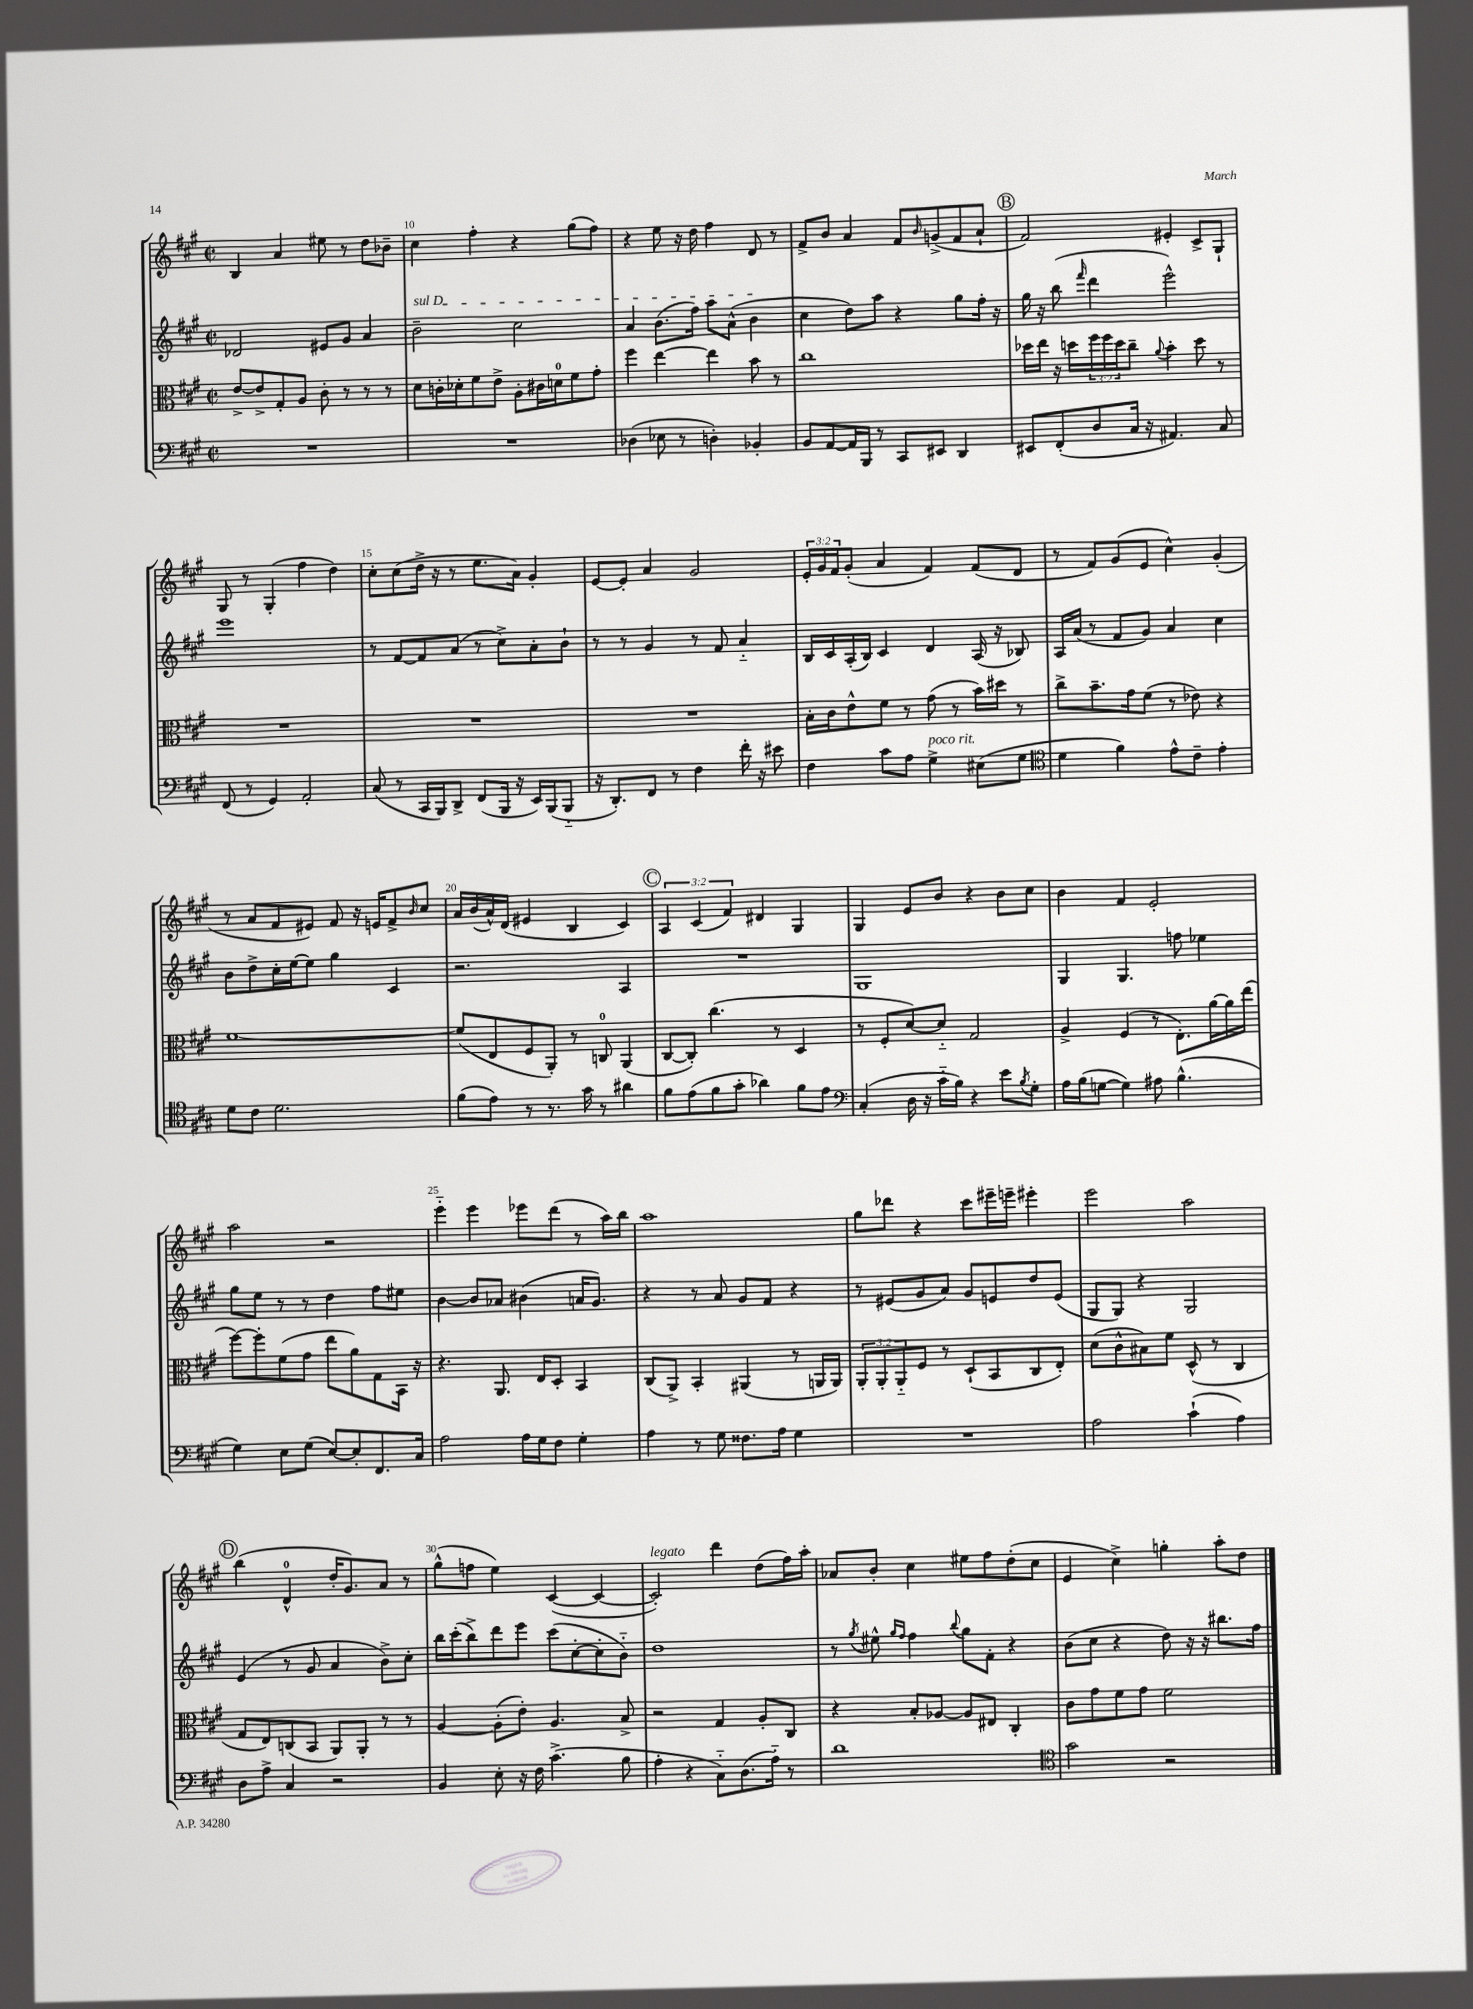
<<
\new StaffGroup <<
\new Staff = "s0" {
    \clef treble \key a \major \defaultTimeSignature \time 2/2 \override Staff.TupletNumber.text = #tuplet-number::calc-fraction-text
    b4 a'4 eis''8 r8 d''8 bes'8-- |
    cis''4 fis''4-. r4 gis''8( fis''8) |
    r4 e''8 r16 d''16 fis''4 d'8 r8 |
    fis'8-> b'8 a'4 fis'8 \grace { b'16 } g'8->( fis'8 a'8-! |
    \mark \markup { \circle "B" } fis'2) eis'4-. cis'8-> gis8-! |
    gis8 r8 gis4-.( fis''4 d''4) |
    cis''8-. cis''8( d''16-> r16 r8 e''8. a'16) gis'4-. |
    e'8~ e'8-. a'4 gis'2 |
    \tuplet 3/2 { e'16-. gis'16 fis'16 } gis'8-.( a'4 fis'4) fis'8( d'8 |
    r8 fis'8) gis'8( e'8 cis''4-^) gis'4-.( |
    r8 a'8 fis'8 eis'8) fis'8 r16 e'16 fis'8-> \grace { b'16 } cis''8 |
    a'16 b'16( a'16-^) d'16( eis'4 b4 cis'4) |
    \mark \markup { \circle "C" } \tuplet 3/2 { a4 cis'4( fis'4) } dis'4 gis4 |
    gis4 e'8 b'8 r4 b'8 cis''8 |
    b'4 fis'4 e'2-. |
    a''2 r2 |
    e'''4-_ e'''4 ees'''8 d'''8( r8 a''16) b''16 |
    a''1 |
    gis''8 des'''8 r4 cis'''8 eis'''16-- e'''16-- eis'''4-. |
    e'''2 a''2 |
    \mark \markup { \circle "D" } b''4( d'4-0-^ d''16-. gis'8.) a'8 r8 |
    gis''8-^( f''8 e''4) cis'4~( cis'4~ |
    cis'2-.^\markup { \italic "legato" }) d'''4 d''8( fis''16) a''16-. |
    aes'8 b'8-. cis''4 eis''8 fis''8 d''8-.( cis''8 |
    e'4 cis''4->) g''4-. a''8-. d''8 \bar "|." |
}
\new Staff = "s1" {
    \clef treble \key a \major \defaultTimeSignature \time 2/2
    des'2 eis'8 gis'8 a'4 |
    \once \override TextSpanner.bound-details.left.text = \markup { \italic "sul D" } b'2--\startTextSpan cis''2 |
    a'4 b'8.( fis''16) a''8 a'8-^( b'4\stopTextSpan |
    cis''4 d''8) a''8 r4 gis''8 fis''16-. r16 |
    \mark \markup { \circle "B" } gis''16 r16 b''8( \grace { fis'''16 } d'''4 e'''2-^) |
    e'''1 |
    r8 fis'8~ fis'8 a'8( r8 cis''8->) a'8-. b'8-! |
    r8 r8 gis'4 r8 fis'8 a'4-_ |
    b16 cis'16 a16-.( b16) cis'4 d'4 a16( r16 bes8) |
    a16 a'16( r8 fis'8 gis'8) a'4 cis''4 |
    b'8 d''8-> cis''16-. e''16~ e''8 gis''4 cis'4 |
    r2. a4 |
    \mark \markup { \circle "C" } R1 |
    gis1 |
    gis4 gis4. f''8 ees''4 |
    gis''8 e''8 r8 r8 d''4 fis''8 eis''8 |
    b'4~ b'8 aes'8 bis'4( a'16 gis'8.) |
    r4 r8 a'8 gis'8 fis'8 r4 |
    r8 eis'8( gis'8 a'8) gis'8 e'8 d''8 e'8( |
    gis8 gis8) r4 gis2 |
    \mark \markup { \circle "D" } e'4( r8 gis'8 a'4 b'8->) cis''8-. |
    b''16 cis'''16-.( b''8->) d'''8 e'''8 cis'''8( cis''8~-. cis''8-. b'8-_) |
    d''1 |
    r8 \acciaccatura { gis''8 } eis''8-^ \grace { gis''16 fis''16 } fis''4 \appoggiatura { b''8 } gis''8 fis'8-. r4 |
    b'8( cis''8 r4 d''8) r16 r16 bis''8. fis''16 \bar "|." |
}
\new Staff = "s2" {
    \clef alto \key a \major \defaultTimeSignature \time 2/2 \override Staff.TupletNumber.text = #tuplet-number::calc-fraction-text
    e'8~-> e'8-> gis8-. a8 cis'8-. r8 r8 r8 |
    d'8 c'16-. des'16-. fis'8 e'8-> a8-. cis'16 d'16-0 fis'8 gis'8-. |
    fis''4 e''4~ e''4 b'8 r8 |
    cis''1 |
    \mark \markup { \circle "B" } des''16 e''16 r16 d''16 \tuplet 3/2 { fis''16 fis''16 d''16 } cis''8-- \appoggiatura { a'8 } b'4-. d''8 r8 |
    R1 |
    R1 |
    R1 |
    b16-. cis'16 e'8-^ fis'8 r8 gis'8( r8 b'16) dis''16 r8 |
    cis''8-> b'8.-- gis'16 fis'8( r8 ees'8) r4 |
    fis'1~ |
    fis'8( e8 fis8 a,8-.) r8 c8-0 a,4( |
    \mark \markup { \circle "C" } cis8~ cis8-.) cis''4.( r8 d4 |
    r8 fis8-. d'8~) d'8-_ gis2 |
    a4-> fis4( r8 e8.-.) a'16~ a'16 e''16( |
    fis''8~) fis''8-. fis'8( gis'8 e''8 a'8) gis8 b,16 r16 |
    r4. a,8. e16 d8-. b,4 |
    cis8( a,8->) b,4-. ais,4( r8 a,16 a,16) |
    \tuplet 3/2 { a,8-. a,8-. a,8-_ } fis8 r8 d8-!( b,8 cis8 e8-.) |
    d'8( cis'8-^ bis8) fis'8 d8-^( r8 cis4 |
    \mark \markup { \circle "D" } gis8 e8) c8( b,8 a,8) a,8-. r8 r8 |
    a4~ a8-.( e'8-.) a4. b8-> |
    r2 gis4 a8-. cis8 |
    r4 b8-. aes8~ aes8 eis8 cis4-. |
    cis'8 gis'8 fis'8 gis'8 fis'2 \bar "|." |
}
\new Staff = "s3" {
    \clef bass \key a \major \defaultTimeSignature \time 2/2
    R1 |
    R1 |
    des4( ees8 r8 d4-.) bes,4-. |
    b,8 a,8~ a,16 b,,16 r8 cis,8 eis,8 d,4 |
    \mark \markup { \circle "B" } eis,8 fis,8-.( d8 cis16 r16 ais,4.) cis8 |
    fis,8( r8 gis,4) a,2-. |
    cis8( r8 cis,16 b,,16) d,8-> fis,8( b,,16 r16 e,16) b,,16( b,,8-_ |
    r16 d,8.-.) fis,8 r8 fis4 fis'16-. r16 eis'8 |
    fis4 cis'8 a8 gis4->^\markup { \italic "poco rit." } eis8( gis8 |
    \clef tenor d'4 fis'4) e'8-^ cis'8-- e'4-. |
    d'8 cis'8 d'2. |
    fis'8( e'8) r8 r8. gis'16 r8 ais'4 |
    \mark \markup { \circle "C" } fis'8 e'8( fis'8 gis'8-. aes'4) fis'8 e'8 |
    \clef bass cis4-.( d16 r16 cis'16-_ b16) r4 e'8 \acciaccatura { b8 } gis8-. |
    a16 b16( g8~ g4) ais8 b4.-^( |
    gis4) e8 gis8( e8~) e8-. fis,8. cis16 |
    a2 a16 gis16 fis8 gis4-. |
    a4 r8 gis8 fisis8. a16 gis4 |
    R1 |
    a2 cis'4-!( a4) |
    \mark \markup { \circle "D" } d8 a8-> cis4 r2 |
    b,4 e8-. r16 fis16 cis'4.->( b8 |
    a4-. r4 cis8-_) d8.( a16-_) r8 |
    d'1 |
    \clef tenor gis'2 r2 \bar "|." |
}
>>
>>
\layout { \context { \Score currentBarNumber = #9 \override BarNumber.break-visibility = ##(#f #t #t) barNumberVisibility = #(every-nth-bar-number-visible 5) } }
